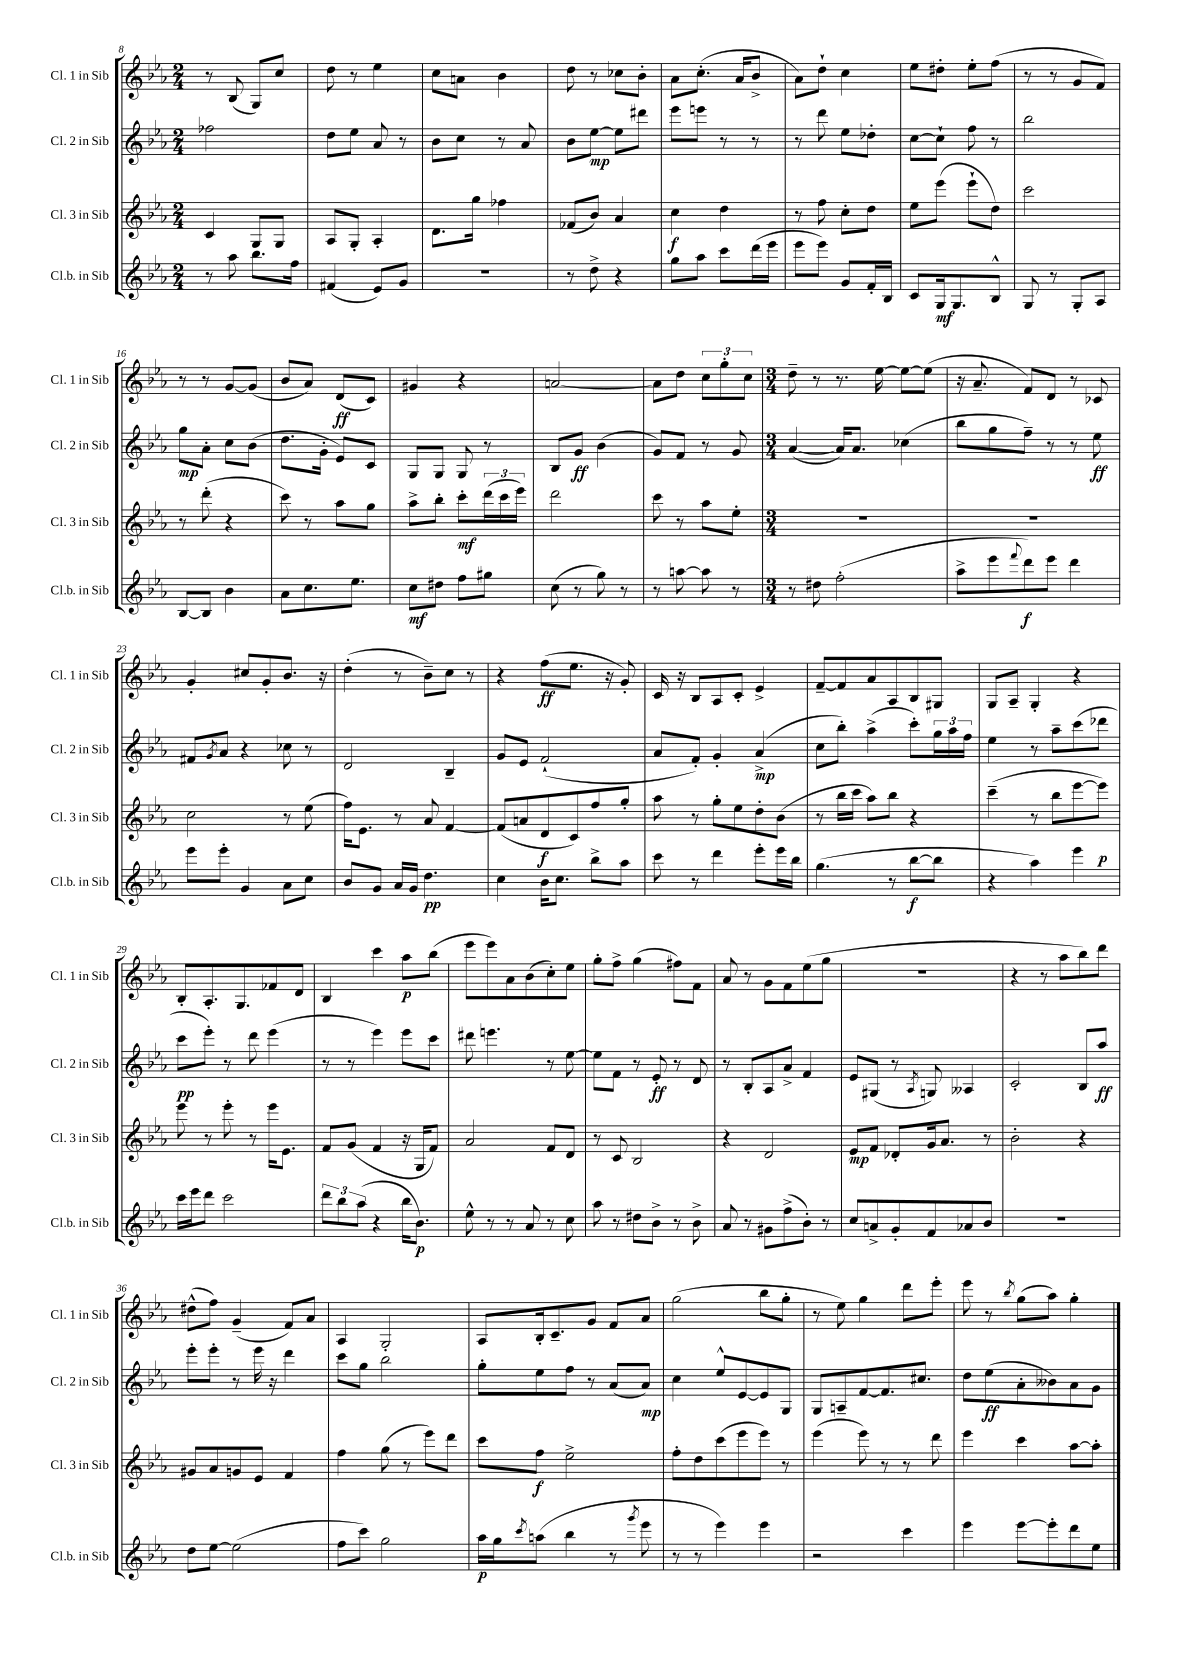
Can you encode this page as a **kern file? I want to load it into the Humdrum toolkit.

**kern	**kern	**kern	**kern
*staff4	*staff3	*staff2	*staff1
*clefG2	*clefG2	*clefG2	*clefG2
*k[b-e-a-]	*k[b-e-a-]	*k[b-e-a-]	*k[b-e-a-]
*M2/4	*M2/4	*M2/4	*M2/4
8r	4c	2ff-	8r
8aa-	.	.	(8B-
8.bb-	8G	.	8G)
.	8G	.	8cc
16ff	.	.	.
=	=	=	=
(4f#	8A-	8dd	8dd
.	8G'	8ee-	8r
8e-)	4A-'	8a-	4ee-
8g	.	8r	.
=	=	=	=
2r	8.d	8b-	8cc
.	.	8cc	8a
.	16gg	.	.
.	4ff-	8r	4b-
.	.	8a-	.
=	=	=	=
8r	(8f-	8b-	8dd
8dd^	8b-)	[8ee-	8r
4r	4a-	8ee-]	8cc-
.	.	8ddd#	8b-'
=	=	=	=
8gg	4cc	8eee-	8a-
8aa-	.	8eee	(8.cc'
8ccc	4dd	8r	.
.	.	.	16a-
(16ddd	.	8r	8b-^
16eee-	.	.	.
=	=	=	=
8eee-	8r	8r	8a-)
8eee-)	8ff	8ddd	8dd`
8g	8cc'	8ee-	4cc
16f'	8dd	8dd-'	.
16B-	.	.	.
=	=	=	=
8c	8ee-	[8cc	8ee-
16G	(8eee-	8cc`]	8dd#'
8.G	.	.	.
.	8eee-`	8ff	8ee-'
8B-^^	8dd)	8r	(8ff
=	=	=	=
8G	2ccc	2bb-	8r
8r	.	.	8r
8G'	.	.	8g
8A-	.	.	8f)
=	=	=	=
[8B-	8r	8gg	8r
8B-]	(8ddd'	8a-'	8r
4b-	4r	8cc	[8g
.	.	(8b-	(8g]
=	=	=	=
8a-	8ccc)	8.dd	8b-
8.cc	8r	.	8a-)
.	.	16g'	.
.	8aa-	8e-)	(8d
8.ee-	.	.	.
.	8gg	8c	8c)
=	=	=	=
8cc	8aa-^	8G	4g#
8dd#	8bb-'	8G	.
8ff	8ccc'	8G	4r
8gg#	(24ddd	8r	.
.	24ccc	.	.
.	24eee-)	.	.
=	=	=	=
(8cc	2ddd	8B-	[2a
8r	.	8g	.
8gg)	.	(4b-	.
8r	.	.	.
=	=	=	=
8r	8ccc	8g)	8a]
[8aa	8r	8f	8dd
8aa]	8aa-	8r	12cc
.	.	.	12gg'
8r	8ee-'	8g	.
.	.	.	12cc
=	=	=	=
*M3/4	*M3/4	*M3/4	*M3/4
8r	2.r	([4a-	8dd~
8dd#	.	.	8r
(2ff'	.	16a-])	8.r
.	.	8.a-	.
.	.	.	[16ee-
.	.	(4cc-	8ee-_
.	.	.	(8ee-]
=	=	=	=
8aa-^	2.r	8bb-	16r
.	.	.	8.a-~
8eee-	.	8gg	.
8qqfff	.	.	.
8ddd)	.	8ff~)	8f)
8eee-	.	8r	8d
4ddd	.	8r	8r
.	.	8ee-	8c-
=	=	=	=
8eee-	2cc	8f#	4g'
.	.	8qg	.
8eee-'	.	8a-	.
4g	.	4r	8cc#
.	.	.	8g'
8a-	8r	8cc-	8.b-
8cc	(8ee-	8r	.
.	.	.	16r
=	=	=	=
8b-	16ff)	2d	(4dd'
.	8.e-	.	.
8g	.	.	.
16a-	8r	.	8r
16g	.	.	.
4.dd	8a-	.	8b-~)
.	[4f	4B-~	8cc
.	.	.	8r
=	=	=	=
4cc	(8f]	8g	4r
.	8a	8e-	.
16b-	8d	(2f`	(8ff
8.cc	.	.	.
.	8c)	.	8.ee-
8bb-^	8ff	.	.
.	.	.	16r
8aa-	8gg'	.	8g')
=	=	=	=
8ccc	8aa-	8a-	16c
.	.	.	16r
8r	8r	8f')	8B-
4ddd	8gg'	4g'	8A-
.	8ee-	.	8c'
8eee-'	8dd'	(4a-^	4e-^
16eee-	(8b-	.	.
16bb-	.	.	.
=	=	=	=
(4.gg	8r	8cc	[8f~
.	16bb-	8bb-')	8f]
.	16ccc	.	.
.	8aa-)	(4aa-^	8a-
8r	8bb-	.	8A-
[8bb-	4r	8ccc')	8B-
8bb-]	.	24gg	8G#
.	.	24aa-	.
.	.	24ff	.
=	=	=	=
4r	(4ccc~	4ee-	8G
.	.	.	8A-~
4aa-)	8r	8r	4G'
.	8bb-	8aa-~	.
4eee-	[8eee-	(8ccc	4r
.	8eee-])	8ddd-	.
=	=	=	=
16ccc	8eee-	8ccc	8B-'
16eee-	.	.	.
8ddd	8r	8eee-')	8.A-'
2ccc	8eee-'	8r	.
.	.	.	8.G
.	8r	8ddd	.
.	16eee-	(4eee-	8f-
.	8.e-	.	.
.	.	.	8d
=	=	=	=
12ddd	8f	8r	4B-
12bb-	.	.	.
.	(8g	8r	.
(12aa-	.	.	.
4r	4f	4eee-)	4ccc
16bb-	16r	8eee-	8aa-
8.b-)	16G	.	.
.	8f)	8ccc	(8bb-
=	=	=	=
8ee-^^	2a-	8ddd#	8eee-
8r	.	4.eee	8eee-)
8r	.	.	8a-
8a-	.	.	(8b-
8r	8f	8r	8cc')
8cc	8d	[8ee-	8ee-
=	=	=	=
8aa-	8r	8ee-]	8gg'
8r	8c	8f	8ff^
8dd#	2B-	8r	(4gg
8b-^	.	8e-'	.
8r	.	8r	8ff#)
8b-^	.	8d	8f
=	=	=	=
8a-	4r	8r	8a-
8r	.	8B-'	8r
8g#	2d	8A-	8g
(8ff^	.	8a-^	8f
8b-')	.	4f	(8ee-
8r	.	.	8gg
=	=	=	=
8cc	8e-	8e-	2.r
8a^	8f	(8G#	.
8g'	8d-'	8r	.
.	.	8qA-	.
8f	16g	8G)	.
.	8.a-	.	.
8a-	.	4A--	.
8b-	8r	.	.
=	=	=	=
2.r	2b-'	2c'	4r
.	.	.	8r
.	.	.	8aa-
.	4r	8B-	8bb-)
.	.	8aa-	8ddd
=	=	=	=
8dd	8g#	8eee-'	(8dd#^^
[8ee-	8a-	8eee-'	8ff)
(2ee-]	8g	8r	(4g~
.	8e-	16eee-	.
.	.	16r	.
.	4f	4ddd	8f)
.	.	.	8a-
=	=	=	=
8ff	4ff	8ccc	4A-
8ccc)	.	8gg	.
2gg	(8gg	2bb-	2G'
.	8r	.	.
.	8eee-)	.	.
.	8ddd	.	.
=	=	=	=
16aa-	8ccc	8gg'	8A-
16gg	.	.	.
8qccc	.	.	.
(8aa	8ff	8ee-	16B-'
.	.	.	8.c~
4bb-	2ee-^	8ff	.
.	.	8r	8g
8r	.	(8a-	8f
8qggg	.	.	.
8eee-	.	8a-)	8a-
=	=	=	=
8r	8ff'	4cc	(2gg
8r	8dd	.	.
4eee-)	(8ccc	8ee-^^	.
.	8eee-	[8e-	.
4eee-	8eee-)	8e-]	8bb-
.	8r	8G	8gg'
=	=	=	=
2r	(4eee-	8G	8r
.	.	8A~	8ee-)
.	8eee-)	[8f	4gg
.	8r	8.f]	.
4ccc	8r	.	8ddd
.	.	8.cc#	.
.	8ddd	.	8eee-'
=	=	=	=
4eee-	4eee-	8dd	8eee-
.	.	(8ee-	8r
.	.	.	8qbb-
[8eee-	4ccc	8a-'	(8gg
8eee-']	.	8b--)	8aa-)
8ddd	[8aa-	8a-	4gg'
8ee-	8aa-']	8g	.
==	==	==	==
*-	*-	*-	*-
